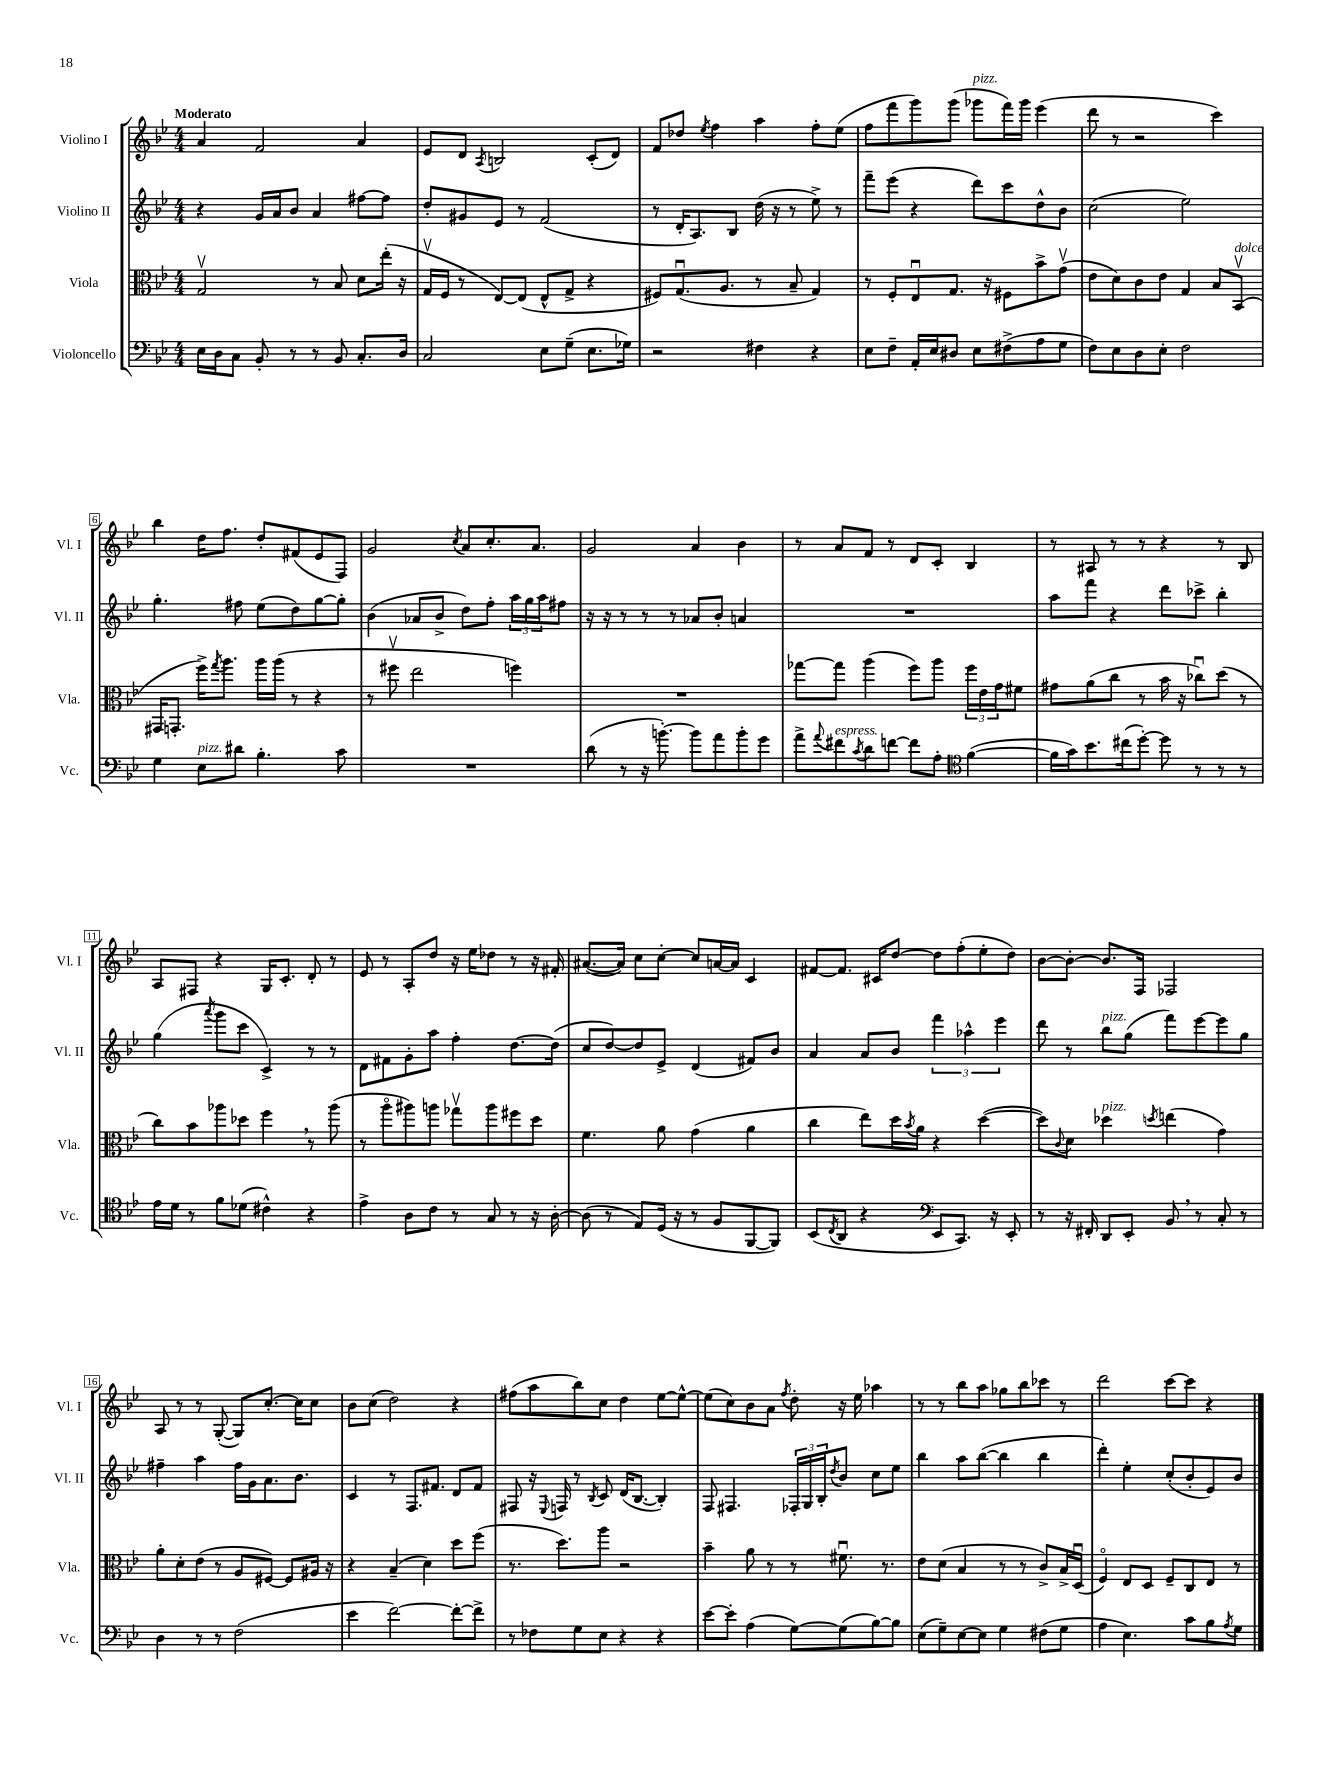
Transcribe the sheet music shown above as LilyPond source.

<<
\new StaffGroup <<
\new Staff = "s0" \with { instrumentName = "Violino I" shortInstrumentName = "Vl. I" } {
    \clef treble \key bes \major \numericTimeSignature \time 4/4 \tempo "Moderato"
    a'4 f'2 a'4 |
    ees'8 d'8 \acciaccatura { a8 } b2 c'8-.( d'8) |
    f'8 des''8 \acciaccatura { ees''8 } f''4 a''4 f''8-. ees''8( |
    f''8 f'''8 g'''8) g'''8( ges'''8^\markup { \italic "pizz." } f'''16) ges'''16 ees'''4( |
    d'''8 r8 r2 c'''4) |
    bes''4 d''16 f''8. d''8-. fis'8( ees'8 f8) |
    g'2 \acciaccatura { c''8 } a'8 c''8.-. a'8. |
    g'2 a'4 bes'4 |
    r8 a'8 f'8 r8 d'8 c'8-. bes4 |
    r8 ais8 r8 r8 r4 r8 bes8 |
    a8 fis8 r4 g16 c'8.-. d'8-. r8 |
    ees'8 r8 a8-. d''8 r16 ees''16 des''8 r8 r16 fis'16-. |
    ais'8.~( ais'16) c''8 c''8~-. c''8 a'16~ a'16 c'4 |
    fis'8~ fis'8. cis'16 d''8~ d''8 f''8-.( ees''8-. d''8) |
    bes'8~ bes'8~-. bes'8. f16 fes2 |
    a8 r8 r8 g8~-.( g8) c''8.~-. c''16 c''8 |
    bes'8 c''8( d''2) r4 |
    fis''8( a''8 bes''8) c''8 d''4 ees''8~ ees''8~-^ |
    ees''8( c''8) bes'8 a'8 \acciaccatura { f''8 } d''8-. r16 ees''16 aes''4 |
    r8 r8 bes''8 a''8 ges''8 bes''8 ces'''8 r8 |
    d'''2 c'''8~ c'''8 r4 \bar "|." |
}
\new Staff = "s1" \with { instrumentName = "Violino II" shortInstrumentName = "Vl. II" } {
    \clef treble \key bes \major \numericTimeSignature \time 4/4
    r4 g'16 a'16 bes'8 a'4 fis''8~ fis''8 |
    d''8-. gis'8 ees'8 r8 f'2( |
    r8 d'16-. a8.) bes8 d''16( r16 r8 ees''8->) r8 |
    f'''8-- ees'''8( r4 d'''8) c'''8 d''8-^ bes'8 |
    c''2( ees''2) |
    g''4.-. fis''8 ees''8( d''8) g''8~ g''8-. |
    bes'4( aes'8 bes'8-> d''8) f''8-. \tuplet 3/2 { a''16 g''16 a''16 } fis''8 |
    r16 r16 r8 r8 r8 aes'8 bes'8-. a'4 |
    R1 |
    a''8 f'''8 r4 d'''8 ces'''8-> bes''4-. |
    g''4( \acciaccatura { a'''8 } g'''8 c'''8 c'4->) r8 r8 |
    d'8 fis'8 g'8-. a''8 f''4-. d''8.~ d''16( |
    c''8 d''8~) d''8 ees'8-> d'4( fis'8) bes'8 |
    a'4 a'8 bes'8 \tuplet 3/2 { f'''4 aes''4-^ ees'''4 } |
    d'''8 r8 bes''8^\markup { \italic "pizz." } g''8( f'''8) ees'''8~ ees'''8 g''8 |
    fis''4-- a''4 fis''16 g'16 a'8. bes'8. |
    c'4 r8 f8. fis'8. d'8 fis'8 |
    fis8 r16 \appoggiatura { ees8 } f16 r8 \acciaccatura { bes8 } c'8 d'16( bes8.~ bes4-.) |
    f8 fis4. \tuplet 3/2 { fes16-. g16 bes16-. } \acciaccatura { d''8 } bes'8 c''8 ees''8 |
    bes''4 a''8 bes''8~( bes''4 bes''4 |
    d'''4-.) ees''4-. c''8-.( bes'8-. ees'8) bes'8 \bar "|." |
}
\new Staff = "s2" \with { instrumentName = "Viola" shortInstrumentName = "Vla." } {
    \clef alto \key bes \major \numericTimeSignature \time 4/4
    g2\upbow r8 bes8 d'8 ees''16-.( r16 |
    g16\upbow f16 r8 ees8~) ees8( ees8-^ g8-> r4 |
    fis8) g8.\downbow( a8. r8 bes8-- g4) |
    r8 f8-. ees8\downbow g8. r16 fis8 bes'8-> g'8\upbow( |
    ees'8 d'8) c'8 ees'8 g4 bes8 bes,8\upbow^\markup { \italic "dolce" }( |
    gis,16 g,8.-. f''16->) \acciaccatura { g''8 } a''8. a''16 a''16( r8 r4 |
    r8 fis''8\upbow ees''2 f''4) |
    R1 |
    ges''8~ ges''8 a''4( f''8) a''8 \tuplet 3/2 { f''16 ees'16 g'16 } fis'8 |
    gis'8 a'8( c''8 r8 bes'16 r16 ces''8\downbow) d''8( r8 |
    c''8) bes'8 aes''8 des''8 f''4 \breathe r8 aes''8( |
    r8 a''8\flageolet ais''8) a''8 ges''8\upbow a''8 fis''8 d''8 |
    f'4. a'8 g'4( a'4 |
    c''4 ees''8) d''16 \acciaccatura { bes'8 } a'16 r4 d''4~( |
    d''8) \appoggiatura { c'8 } d'8 des''4^\markup { \italic "pizz." } \acciaccatura { d''8 } e''4( g'4) |
    a'8-. d'8-. ees'8( r8 a8 fis8~) fis8 ais16 r16 |
    r4 bes4--( d'4) d''8 f''8( |
    r8. d''8.) a''8 r2 |
    bes'4-- a'8 r8 r8 fis'8.\downbow r8. |
    ees'8 d'8( bes4 r8 r8 c'8->) bes16-> d16\downbow( |
    f4\flageolet) ees8 d8 f8-- c8 ees8 r8 \bar "|." |
}
\new Staff = "s3" \with { instrumentName = "Violoncello" shortInstrumentName = "Vc." } {
    \clef bass \key bes \major \numericTimeSignature \time 4/4
    ees16 d16 c8 bes,8-. r8 r8 bes,8 c8.-. d16 |
    c2 ees8 g8--( ees8. ges16) |
    r2 fis4 r4 |
    ees8 f8-- a,16-. ees16 dis8 ees8 fis8->( a8 g8 |
    f8) ees8 d8 ees8-. f2 |
    g4 ees8^\markup { \italic "pizz." } dis'8 bes4.-. c'8 |
    R1 |
    d'8( r8 r16 b'8.~-.) b'8 a'8 b'8-. g'8 |
    a'8-> \appoggiatura { a'8 } fis'8^\markup { \italic "espress." } \acciaccatura { c'8 } d'8 f'8~ f'8 a8-. \clef tenor f'4~( |
    f'16 g'16) bes'8. cis''16( d''8~-.) d''8 r8 r8 r8 |
    ees'16 d'16 r8 f'8 des'8( cis'4-^) r4 |
    ees'4-> a8 c'8 r8 g8 r8 r16 a16~-. |
    a8( r8 ees8) d16( r16 r8 f8 f,8~ f,8) |
    bes,8( \acciaccatura { c8 } a,8 r4 \clef bass ees,8 c,8.) r16 ees,8-. |
    r8 r16 fis,16-. d,8 ees,8-. bes,8 \breathe r8 c8-. r8 |
    d4 r8 r8 f2( |
    ees'4 f'2~) f'8~-. f'8-> |
    r8 fes8 g8 ees8 r4 r4 |
    ees'8~ ees'8-. a4( g8~) g8( bes8~) bes8 |
    ees8( g8--) ees8~ ees8 g4 fis8( g8 |
    a4 ees4.) c'8 bes8 \acciaccatura { a8 } g8 \bar "|." |
}
>>
>>
\layout { \context { \Score \override BarNumber.stencil = #(make-stencil-boxer 0.1 0.3 ly:text-interface::print) } }
